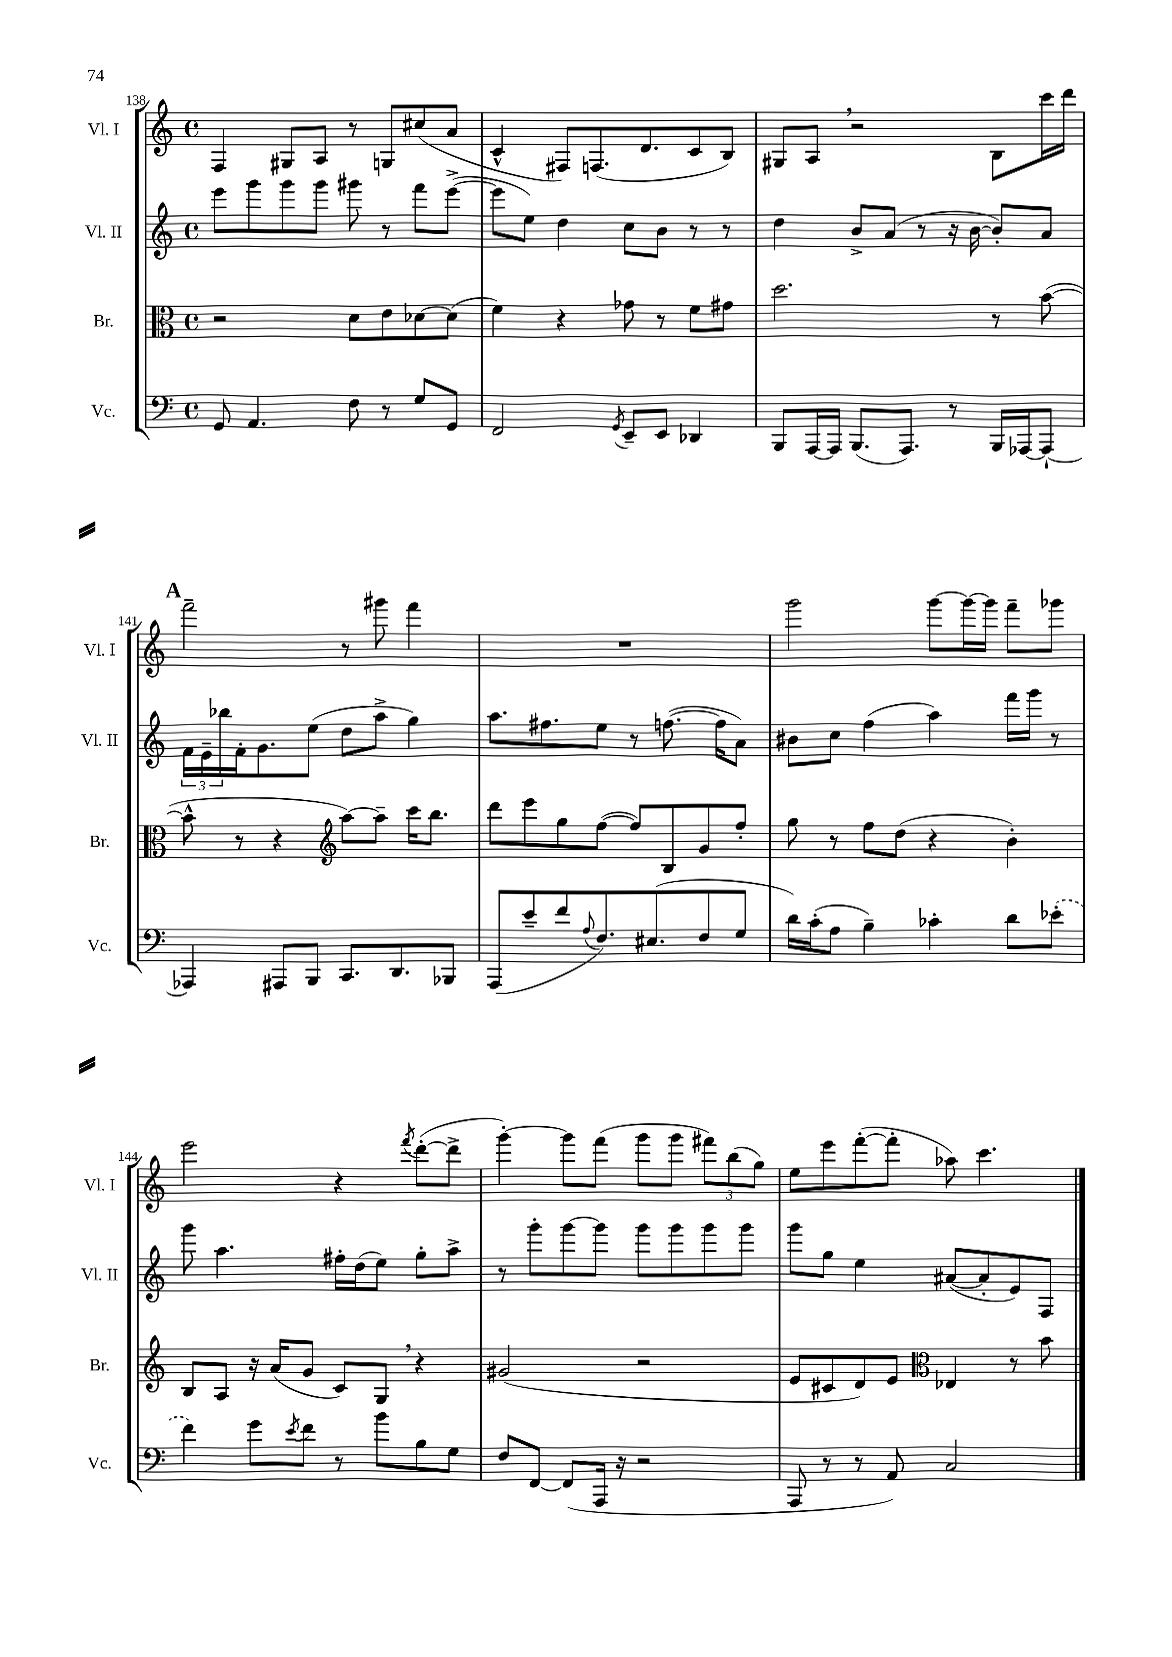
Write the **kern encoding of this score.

**kern	**kern	**kern	**kern
*staff4	*staff3	*staff2	*staff1
*clefF4	*clefC3	*clefG2	*clefG2
*k[]	*k[]	*k[]	*k[]
*M4/4	*M4/4	*M4/4	*M4/4
*met(c)	*met(c)	*met(c)	*met(c)
8GG	2r	8eee	4F
4.AA	.	8ggg	.
.	.	8ggg	8G#
.	.	8ggg	8A
8F	8d	8ggg#	8r
8r	8e	8r	8G
8G	[8d-	8fff	(8cc#
8GG	(8d-]	([8eee^	8a
=	=	=	=
2FF	4f)	8eee]	4c^^
.	.	8ee)	.
.	4r	4dd	8F#)
.	.	.	(8.F
8qGG	.	.	.
8EE~	8g-	8cc	.
.	.	.	8.d
8EE	8r	8b	.
4DD-	8f	8r	8c
.	8g#	8r	8B)
=	=	=	=
8BBB	2.dd	4dd	8G#
[16AAA	.	.	8A
16AAA]	.	.	.
(8.BBB	.	8b^	2r
.	.	(8a	.
8.AAA)	.	.	.
.	.	8r	.
8r	.	16r	.
.	.	[16b	.
16BBB	8r	8b'])	8B
[16AAA-	.	.	.
8AAA-`_	([8b	8a	16ccc
.	.	.	16ddd
=	=	=	=
4AAA-]	8b^^]	24f	2fff~
.	.	24e~	.
.	.	24bb-	.
.	8r	16f'	.
.	.	8.g	.
8AAA#	4r	.	.
8BBB	.	(8ee	.
*	*clefG2	*	*
8.CC	[8aa)	8dd	8r
.	8aa~]	8aa^	8ggg#
8.DD	.	.	.
.	16ccc	4gg)	4fff
.	8.bb	.	.
8BBB-	.	.	.
=	=	=	=
(8AAA	8ddd	8.aa	1r
8e~	8eee	.	.
.	.	8.ff#	.
8f	8gg	.	.
8qqA	.	.	.
8.F)	([8ff	8ee	.
.	8ff])	8r	.
(8.E#	.	.	.
.	8B	([8.ff	.
8F	8g	.	.
.	.	16ff]	.
8G	8ff'	8a)	.
=	=	=	=
16d)	8gg	8b#	2ggg
(16c'	.	.	.
8A	8r	8cc	.
4B~)	8ff	(4ff	.
.	(8dd	.	.
4c-'	4r	4aa)	[8ggg
.	.	.	16ggg_
.	.	.	16ggg]
8d	4b')	16fff	8fff~
.	.	16ggg	.
(8e-'	.	8r	8ggg-
=	=	=	=
4f)	8B	8ggg	2eee
.	8A	4.aa	.
8g	16r	.	.
.	(16a	.	.
8qe	.	.	.
8f	8g	.	.
8r	8c)	16ff#'	4r
.	.	(16dd	.
8b	8G	8ee)	.
.	.	.	8qfff
8B	4r	8gg'	([8ddd'
8G	.	8aa^	8ddd^]
=	=	=	=
8F	(2g#	8r	[4ggg')
[8FF	.	8ggg'	.
(8FF]	.	[8ggg	8ggg]
16AAA	.	8ggg]	(8fff
16r	.	.	.
2r	2r	8ggg	8ggg
.	.	8ggg	8ggg
.	.	8ggg	12fff#)
.	.	.	(12bb
.	.	8ggg	.
.	.	.	12gg)
=	=	=	=
8AAA	8e	8ggg	8ee
8r	8c#	8gg	8eee
8r	8d)	4ee	([8fff'
8AA)	8e	.	8fff']
*	*clefC3	*	*
2C	4E-	([8a#	8aa-)
.	.	8a#']	4.ccc
.	8r	8e)	.
.	8b	8F	.
==	==	==	==
*-	*-	*-	*-
